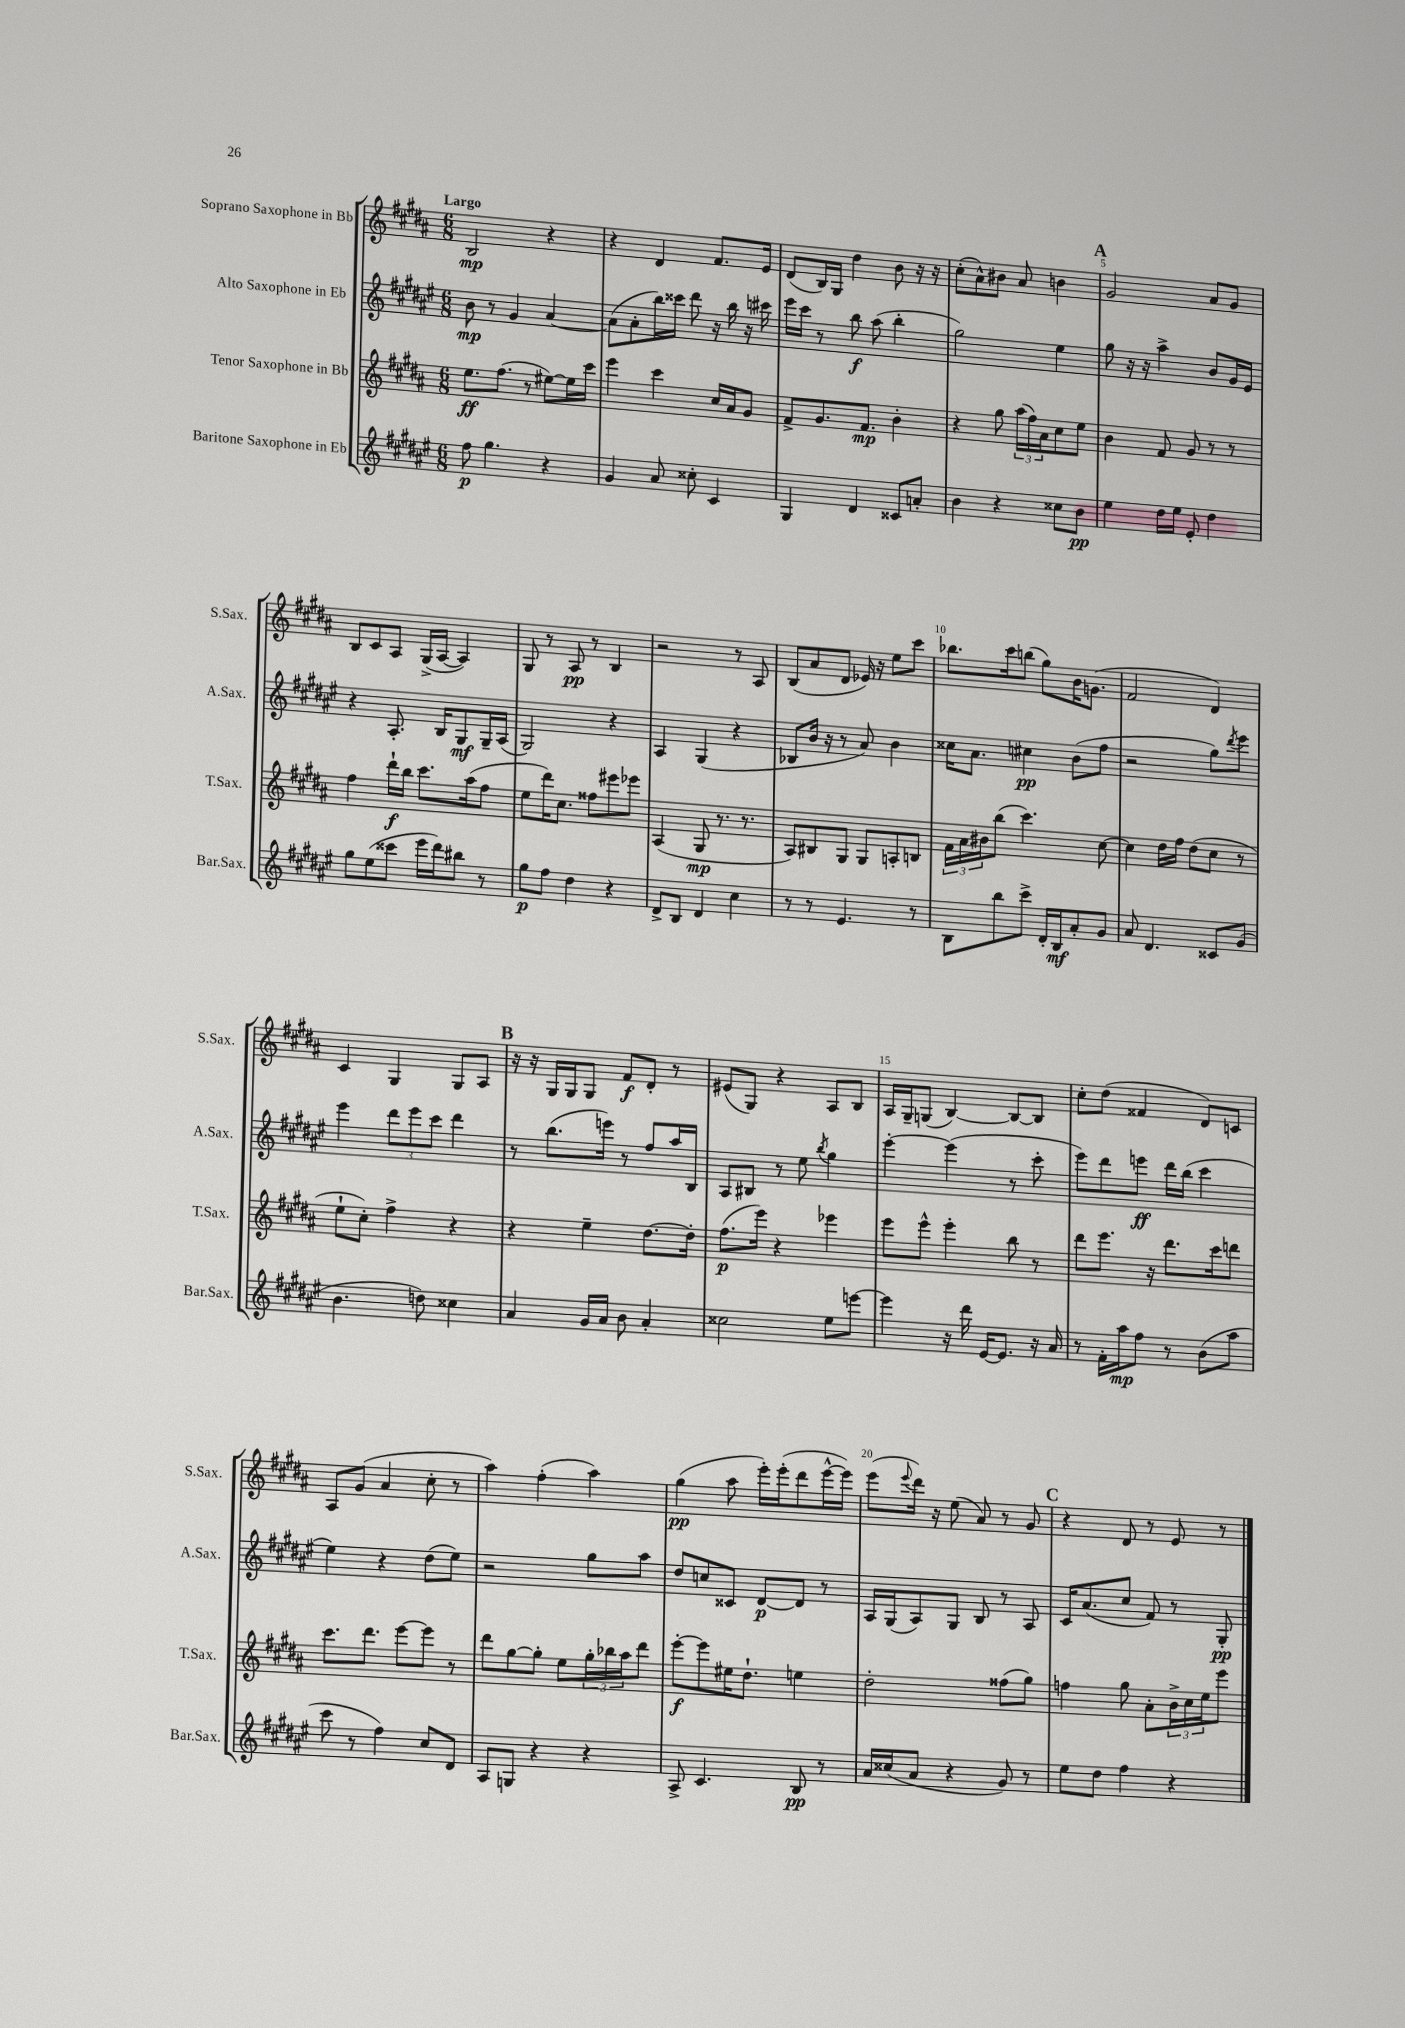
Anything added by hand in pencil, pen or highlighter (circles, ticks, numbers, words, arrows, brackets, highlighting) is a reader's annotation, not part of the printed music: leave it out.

**kern	**kern	**kern	**kern
*staff4	*staff3	*staff2	*staff1
*clefG2	*clefG2	*clefG2	*clefG2
*k[f#c#g#d#a#e#]	*k[f#c#g#d#a#]	*k[f#c#g#d#a#e#]	*k[f#c#g#d#a#]
*M6/8	*M6/8	*M6/8	*M6/8
8ff#	8.ee	8b	2B
4.gg#	.	8r	.
.	(8.ff#	.	.
.	.	4g#	.
.	8r	.	.
4r	[8ee#)	[4a#	4r
.	16ee#]	.	.
.	16ccc#	.	.
=	=	=	=
4g#	4eee	(8a#]	4r
.	.	8a#'	.
8a#	4ccc#	16bb)	4d#
.	.	16ccc##	.
8cc##'	.	8ddd#	.
4c#	16cc#	16r	8.f#
.	16a#	16bb	.
.	8g#	16r	.
.	.	16ccc#	16e
=	=	=	=
4G#	8f#^	16eee#	(8d#
.	.	16ccc#	.
.	8.g#	8r	16B)
.	.	.	16G#
4d#	.	8bb	4dd#
.	8.f#	.	.
.	.	(8aa#	.
8c##	4b'	4bb'	8b
8a'	.	.	16r
.	.	.	16r
=	=	=	=
4b	4r	2gg#)	(8cc#'
.	.	.	8a#^^)
4r	8gg#	.	8b#
.	(24aa#	.	8a#
.	24ff#)	.	.
.	24a#	.	.
8cc##	8cc#	4ee#	4b
8b	8ee	.	.
=	=	=	=
4ee#	4b	8gg#	2g#
.	.	16r	.
.	.	16r	.
16dd#	8f#	4aa#^	.
16ee#	.	.	.
8e#'	8g#	.	.
4dd#	8r	8b	8a#
.	8r	16g#	8g#
.	.	16e#	.
=	=	=	=
8gg#	4ff#	4r	8B
(8ee#	.	.	8c#
8ccc##	16ddd#`	8.A#'	8A#
.	16bb	.	.
16eee#	8.ccc#	.	(16G#^
16ddd#)	.	16B	[16A#
8bb#	.	8G#	4A#])
.	(16aa#	.	.
8r	8ff#	16G#~	.
.	.	(16A#	.
=	=	=	=
8gg#	8ee	2G#)	8G#
8ff#	16ddd#)	.	8r
.	8.cc#	.	.
4dd#	.	.	8A#
.	8ff##	.	8r
4r	8eee#	4r	4B
.	8eee-	.	.
=	=	=	=
8d#^	(4A#	4A#	2r
8B	.	.	.
4d#	8G#	(4G#	.
.	8.r	.	.
4cc#	.	4r	8r
.	8.r	.	.
.	.	.	8A#
=	=	=	=
8r	8A#)	8B-	(8B
8r	8B#	16b	8a#
.	.	16r	.
4.e#	8G#	8r	8d#
.	8G#	8a#)	16e-)
.	.	.	16r
.	8A'	4b	8ee
8r	8B	.	8ccc#
=	=	=	=
8B	24f#	16cc##	8.bb-
.	24a#	.	.
.	.	8.a#	.
.	24b#	.	.
8bb	(8bb	.	.
.	.	.	16ccc#
8ccc#^	4.ccc#)	4cc#	(8bb
16d#'	.	.	8gg#)
16B	.	.	.
8a#'	.	(8b	16b
.	.	.	(8.g
8g#	[8cc#	8ff#	.
=	=	=	=
8a#	4cc#]	2r	2f#
4.d#	.	.	.
.	16dd#	.	.
.	16ff#	.	.
.	(8dd#	.	.
8c##	8cc#	8gg#)	4d#)
.	.	8qddd#	.
(8g#	8r	8eee#	.
=	=	=	=
4.b	8ee`	4eee#	4c#
.	8cc#')	.	.
.	4ff#^	12ddd#	4G#
.	.	12eee#	.
8dd)	.	.	.
.	.	12ccc#	.
4cc##	4r	4ddd#	8G#
.	.	.	8A#
=	=	=	=
4a#	4r	8r	16r
.	.	.	16r
.	.	(8.bb	16G#
.	.	.	16G#
16g#	4ee~	.	8G#
16a#	.	16eee)	.
8b	.	8r	8f#
4a#'	[8.dd#	8ff#	8d#'
.	.	16aa#	8r
.	16dd#']	16B	.
=	=	=	=
2cc##	(8.ff#	8A#	(8e#
.	.	8B#	8G#)
.	16eee)	.	.
.	4r	8r	4r
.	.	8ee#	.
.	.	8qbb	.
8ee#	4eee-	4gg#	8A#
[8eee	.	.	8B
=	=	=	=
4eee]	8eee	[4eee#'	16A#
.	.	.	16G#~
.	8eee^^	.	(8G
16r	4eee'	(4eee#]	[4B)
16ddd#	.	.	.
[16e#	.	.	.
8.e#]	.	.	.
.	8bb	8r	8B_
16r	8r	8ccc#'	8B]
16a#	.	.	.
=	=	=	=
8r	8ddd#	8eee#)	8cc#'
16f#'	8.eee	8ddd#	(8dd#
16aa#	.	.	.
8ff#	.	8eee	4f##
.	16r	.	.
8r	8.ddd#	16ddd#	.
.	.	(16bb	.
(8b	.	4ccc#	8d#)
.	16ccc#	.	.
8aa#	8ddd	.	8c
=	=	=	=
8ccc#	8.ccc#	4ee#)	8A#
8r	.	.	(8g#
.	8.ddd#	.	.
4ff#)	.	4r	4a#
.	[8eee	.	.
8cc#	8eee]	(8dd#	8cc#'
8d#	8r	8ee#)	8r
=	=	=	=
8A#	8ddd#	2r	4aa#)
8G	[8gg#	.	.
4r	8gg#']	.	(4ff#'
.	8ee	.	.
4r	24gg#'	8gg#	4aa#)
.	24bb-	.	.
.	24aa#	.	.
.	8ddd#	8aa#	.
=	=	=	=
8A#^	[8eee'	8dd#	(4gg#
4.c#	8eee]	8cc	.
.	16ee#	8c##	8aa#
.	8.dd#`	.	.
.	.	[8d#	16eee')
.	.	.	(16eee'
8B	4ee	8d#]	8ddd#
8r	.	8r	[16eee^^
.	.	.	16eee])
=	=	=	=
16a#	2dd#'	16A#	(8eee
(16cc##	.	(16G#	.
.	.	.	8qqeee
8a#	.	8A#)	16ddd#)
.	.	.	16r
4r	.	8G#	(8ee
.	.	8B	8a#)
8g#)	(8ff##	8r	8r
8r	8gg#)	8A#	8g#
=	=	=	=
8ee#	4ff	16c#	4r
.	.	(8.a#	.
8dd#	.	.	.
4ff#	8gg#	8cc#	8d#
.	8a#'	8f#)	8r
4r	24b^	8r	8e
.	24cc#	.	.
.	24ee	.	.
.	8eee	8G#'	8r
==	==	==	==
*-	*-	*-	*-
